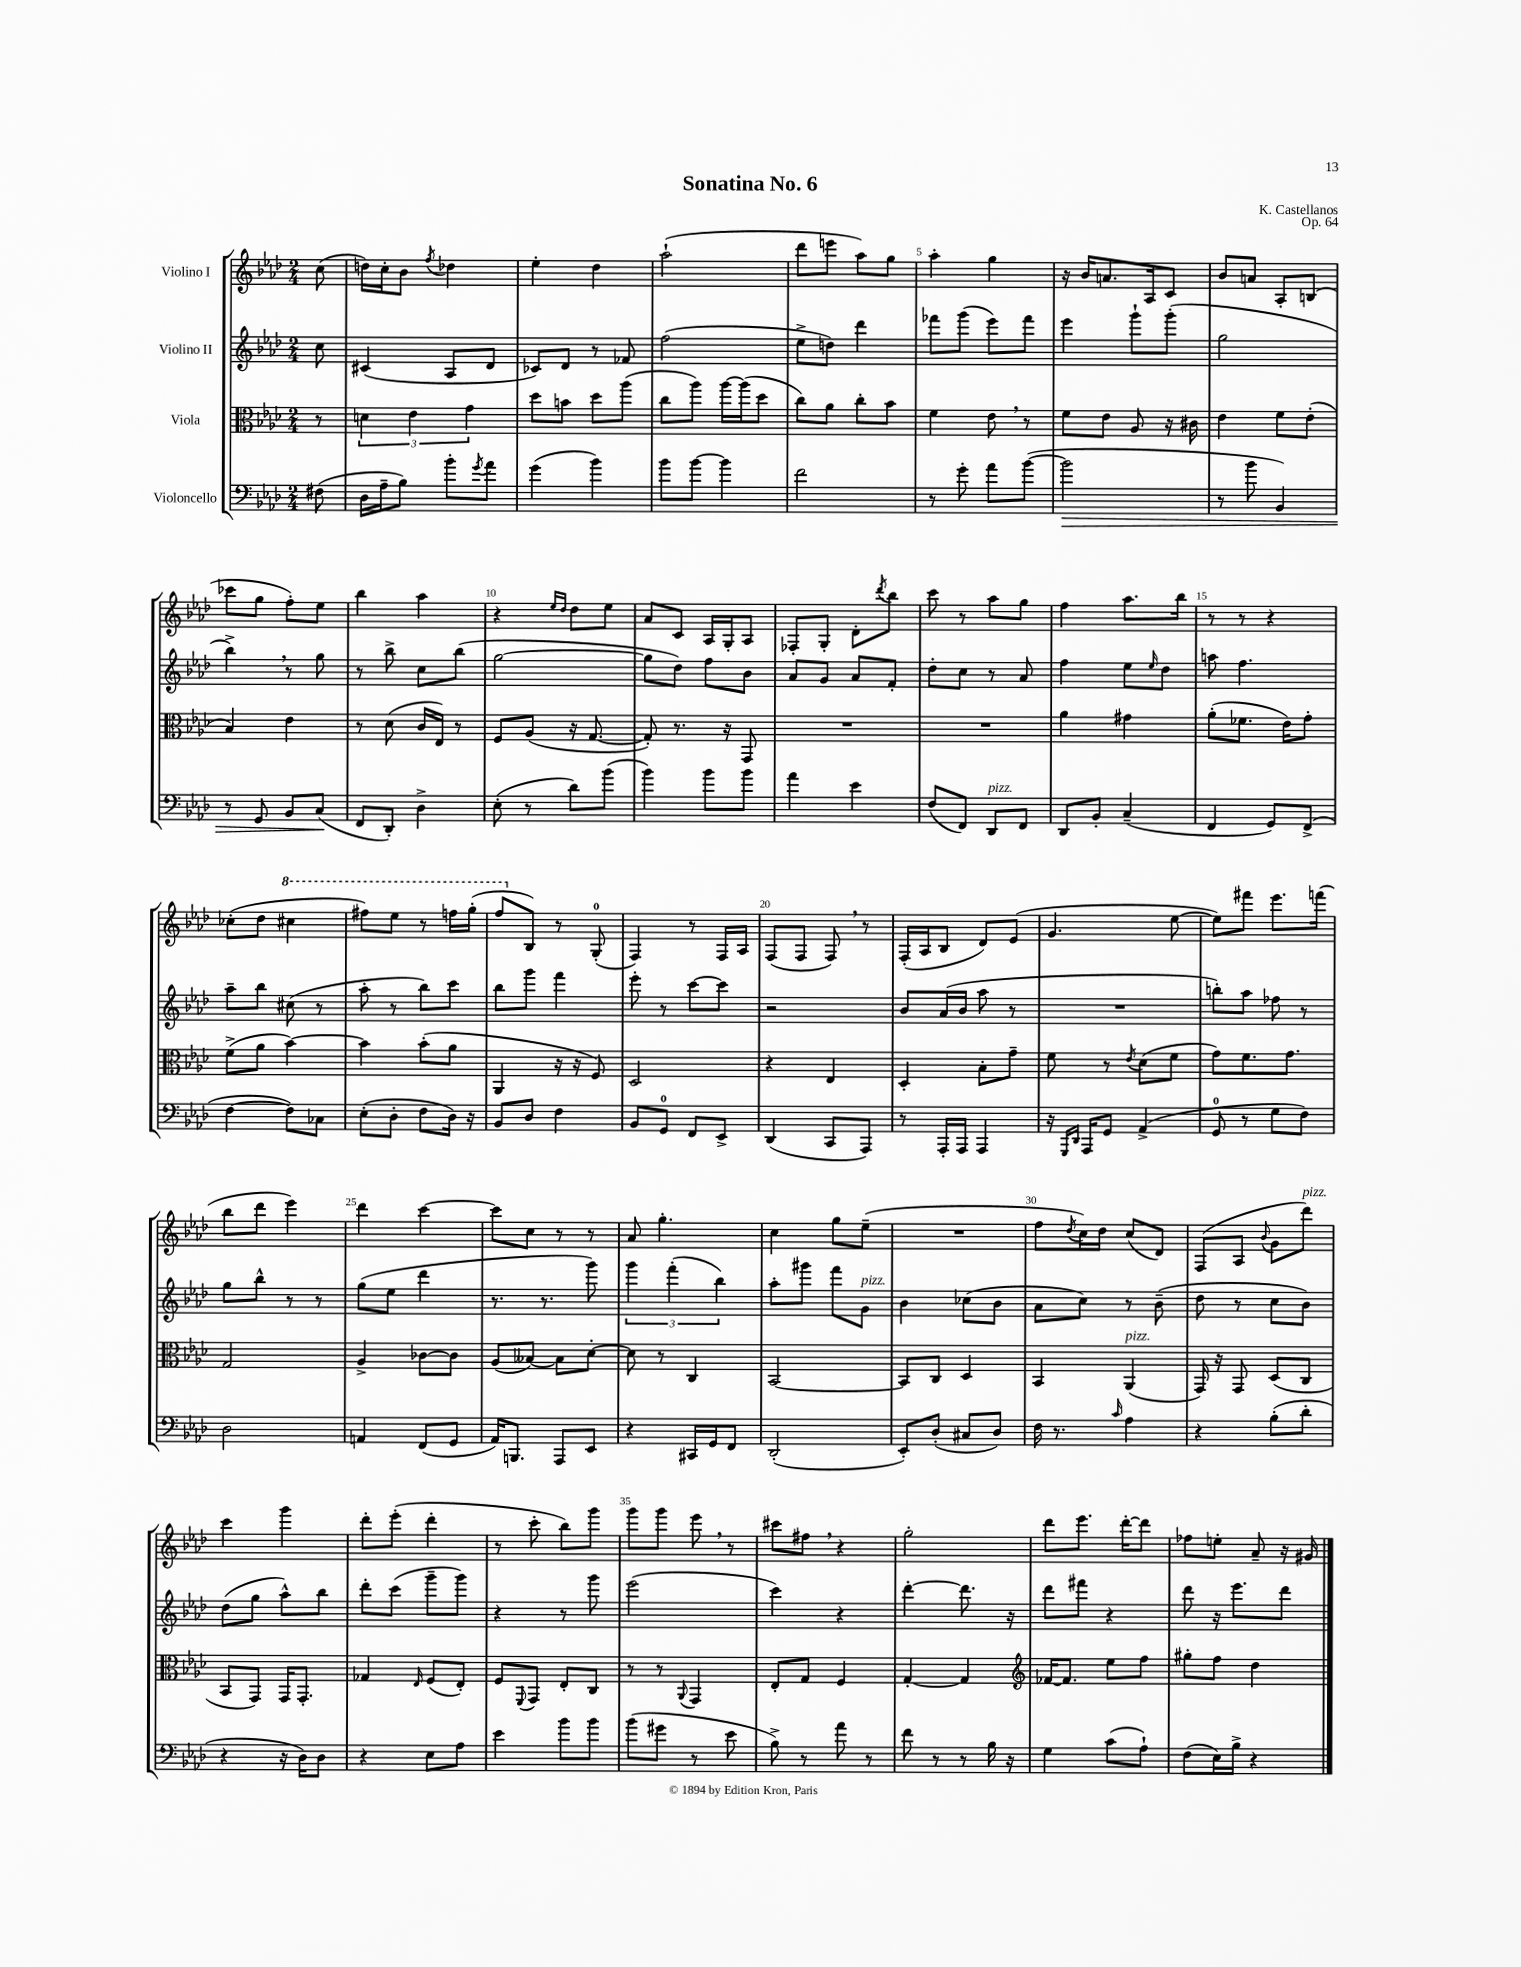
\header { title = "Sonatina No. 6" composer = "K. Castellanos" opus = "Op. 64" }
<<
\new StaffGroup <<
\new Staff = "s0" \with { instrumentName = "Violino I" } {
    \clef treble \key aes \major \numericTimeSignature \time 2/4 \partial 8
    c''8( |
    d''16) c''16-. bes'8 \acciaccatura { f''8 } des''4 |
    ees''4-. des''4 |
    aes''2-!( |
    des'''8 e'''8 aes''8) g''8 |
    aes''4-. g''4 |
    r16 bes'16 a'8. aes16 c'8 |
    bes'8 a'8 aes8-. b8( |
    ces'''8 g''8 f''8-.) ees''8 |
    bes''4 aes''4 |
    r4 \grace { ees''16 des''16 } des''8 ees''8 |
    aes'8 c'8 aes16 g16-. aes8 |
    fes8-. g8-. des'8-. \acciaccatura { des'''8 } bes''8 |
    c'''8 r8 aes''8 g''8 |
    f''4 aes''8. bes''16 |
    r8 r8 r4 |
    ces''8-.( des''8 \ottava #1 cis'''4 |
    fis'''8) ees'''8 r8 f'''16 g'''16-.( |
    f'''8 \ottava #0 bes8) r8 g8-0-.( |
    f4) r8 f16 aes16 |
    f8( f8 f8) \breathe r8 |
    f16-.( aes16 bes8 des'8) ees'8( |
    g'4. ees''8~ |
    ees''8) fis'''8 ees'''8. f'''16( |
    bes''8 des'''8 ees'''4) |
    des'''4 c'''4~ |
    c'''8 c''8 r8 r8 |
    aes'8 g''4.-. |
    c''4 g''8 ees''8--( |
    R2 |
    f''8 \acciaccatura { des''8 } c''16) des''16 c''8( des'8) |
    f8( aes8 \appoggiatura { bes'8 } g'8 des'''8^\markup { \italic "pizz." }) |
    c'''4 g'''4 |
    des'''8-. ees'''8-.( des'''4-. |
    r8 c'''8-. bes''8) g'''8 |
    g'''8 g'''8 ees'''8 \breathe r8 |
    cis'''8 fis''8 \breathe r4 |
    g''2-. |
    des'''8 ees'''8. des'''16~-. des'''8 |
    fes''8 e''8-. aes'8-- r16 gis'16 \bar "|." |
}
\new Staff = "s1" \with { instrumentName = "Violino II" } {
    \clef treble \key aes \major \numericTimeSignature \time 2/4 \partial 8
    c''8 |
    cis'4( aes8 des'8 |
    ces'8) des'8 r8 fes'8 |
    f''2( |
    ees''8-> d''8) des'''4 |
    fes'''8 g'''8( ees'''8) fes'''8 |
    ees'''4 g'''8-! g'''8-.( |
    g''2 |
    bes''4->) \breathe r8 g''8 |
    r8 bes''8-> c''8 bes''8( |
    g''2~ |
    g''8 des''8) f''8 bes'8 |
    aes'8 g'8 aes'8 f'8-. |
    des''8-. c''8 r8 aes'8 |
    f''4 ees''8 \grace { ees''16 } des''8 |
    a''8 f''4. |
    aes''8-- bes''8 cis''8( r8 |
    aes''8-. r8 bes''8) c'''8 |
    bes''8 g'''8 f'''4 |
    ees'''8-. r8 c'''8~ c'''8 |
    r2 |
    bes'8 aes'16( bes'16 aes''8 r8 |
    R2 |
    b''8-.) aes''8 fes''8 r8 |
    g''8 bes''8-^ r8 r8 |
    g''8( ees''8 des'''4 |
    r8. r8. g'''8) |
    \tuplet 3/2 { g'''4 f'''4-.( bes''4) } |
    aes''8-. gis'''8 f'''8 g'8^\markup { \italic "pizz." } |
    bes'4 ces''8( bes'8 |
    aes'8 c''8) r8 bes'8--( |
    des''8 r8 c''8 bes'8) |
    des''8( g''8 aes''8-^) bes''8 |
    des'''8-. c'''8( g'''8-- g'''8) |
    r4 r8 g'''8 |
    ees'''2( |
    c'''4) r4 |
    des'''4~-. des'''8. r16 |
    des'''8 fis'''8 r4 |
    des'''8 r16 ees'''8. des'''8 \bar "|." |
}
\new Staff = "s2" \with { instrumentName = "Viola" } {
    \clef alto \key aes \major \numericTimeSignature \time 2/4 \partial 8
    r8 |
    \tuplet 3/2 { d'4 ees'4 g'4 } |
    des''8 b'8 des''8 aes''8( |
    c''8 aes''8) aes''16~ aes''16( des''8 |
    c''8) aes'8 c''8-. bes'8 |
    f'4 ees'8 \breathe r8 |
    f'8 ees'8 aes8 r16 cis'16 |
    ees'4 f'8 ees'8-.( |
    bes4) ees'4 |
    r8 des'8( c'16 ees16) r8 |
    f8 aes8( r16 g8.~ |
    g8-.) r8. r16 g,8 |
    R2 |
    R2 |
    aes'4 gis'4 |
    aes'8-.( fes'8. ees'16) g'8-. |
    f'8->( aes'8 bes'4~) |
    bes'4 bes'8-.( aes'8 |
    aes,4 r16 r16 f8) |
    des2 |
    r4 ees4 |
    des4-. bes8-. g'8-- |
    f'8 r8 \acciaccatura { ees'8 } des'8( f'8 |
    g'8) f'8. g'8. |
    g2 |
    aes4-> ces'8~ ces'8 |
    aes8( beses8~) beses8 des'8~-. |
    des'8 r8 c4 |
    bes,2~ |
    bes,8 c8 des4 |
    bes,4 aes,4^\markup { \italic "pizz." }( |
    g,16) r16 g,8 des8( c8 |
    bes,8 g,8) g,16 g,8.-. |
    ges4 \grace { ees16 } f8( ees8-.) |
    f8 \appoggiatura { f,8 } g,8 ees8-. c8 |
    r8 r8 \appoggiatura { aes,8 } g,4 |
    ees8-. g8 f4 |
    g4~-. g4 |
    \clef treble fes'16~ fes'8. ees''8 f''8 |
    gis''8-. f''8 des''4 \bar "|." |
}
\new Staff = "s3" \with { instrumentName = "Violoncello" } {
    \clef bass \key aes \major \numericTimeSignature \time 2/4 \partial 8
    fis8( |
    des16 aes16-- bes8) bes'8-. \acciaccatura { g'8 } aes'8 |
    g'4( bes'4) |
    bes'8 bes'8~ bes'4 |
    f'2 |
    r8 g'8-. aes'8 bes'8~( |
    bes'2\> |
    r8 bes'8 bes,4) |
    r8 g,8 bes,8 c8\!( |
    f,8 des,8-.) des4-> |
    ees8-.( r8 des'8) bes'8( |
    bes'4) bes'8 bes'8 |
    aes'4 ees'4 |
    f8( f,8) des,8^\markup { \italic "pizz." } f,8 |
    des,8 bes,8-. c4--( |
    f,4 g,8) f,8->( |
    f4~ f8) ces8 |
    ees8-.( des8-. f8 des16) r16 |
    bes,8 des8 f4 |
    bes,8 g,8-0 f,8 ees,8-> |
    des,4( c,8 aes,,8) |
    r8 aes,,16-. aes,,16 aes,,4 |
    r16 \grace { g,,16 des,16 } aes,,16 g,8 aes,4->( |
    g,8-0 r8 g8 f8) |
    des2 |
    a,4 f,8( g,8 |
    aes,16) b,,8. aes,,8 ees,8 |
    r4 cis,16 g,16 f,8 |
    des,2-.( |
    ees,8-.) des8-.( cis8 des8) |
    f16 r8. \grace { c'16 } aes4 |
    r4 bes8-.( des'8-. |
    r4 r16 des16) des8 |
    r4 ees8 aes8 |
    ees'4 bes'8 bes'8 |
    bes'8( gis'8 r8 ees'8 |
    bes8->) r8 aes'8 r8 |
    f'8 r8 r8 bes16 r16 |
    g4 c'8( aes8-!) |
    f8( ees16) bes16-> r4 \bar "|." |
}
>>
>>
\layout { \context { \Score \override BarNumber.break-visibility = ##(#f #t #t) barNumberVisibility = #(every-nth-bar-number-visible 5) } }
